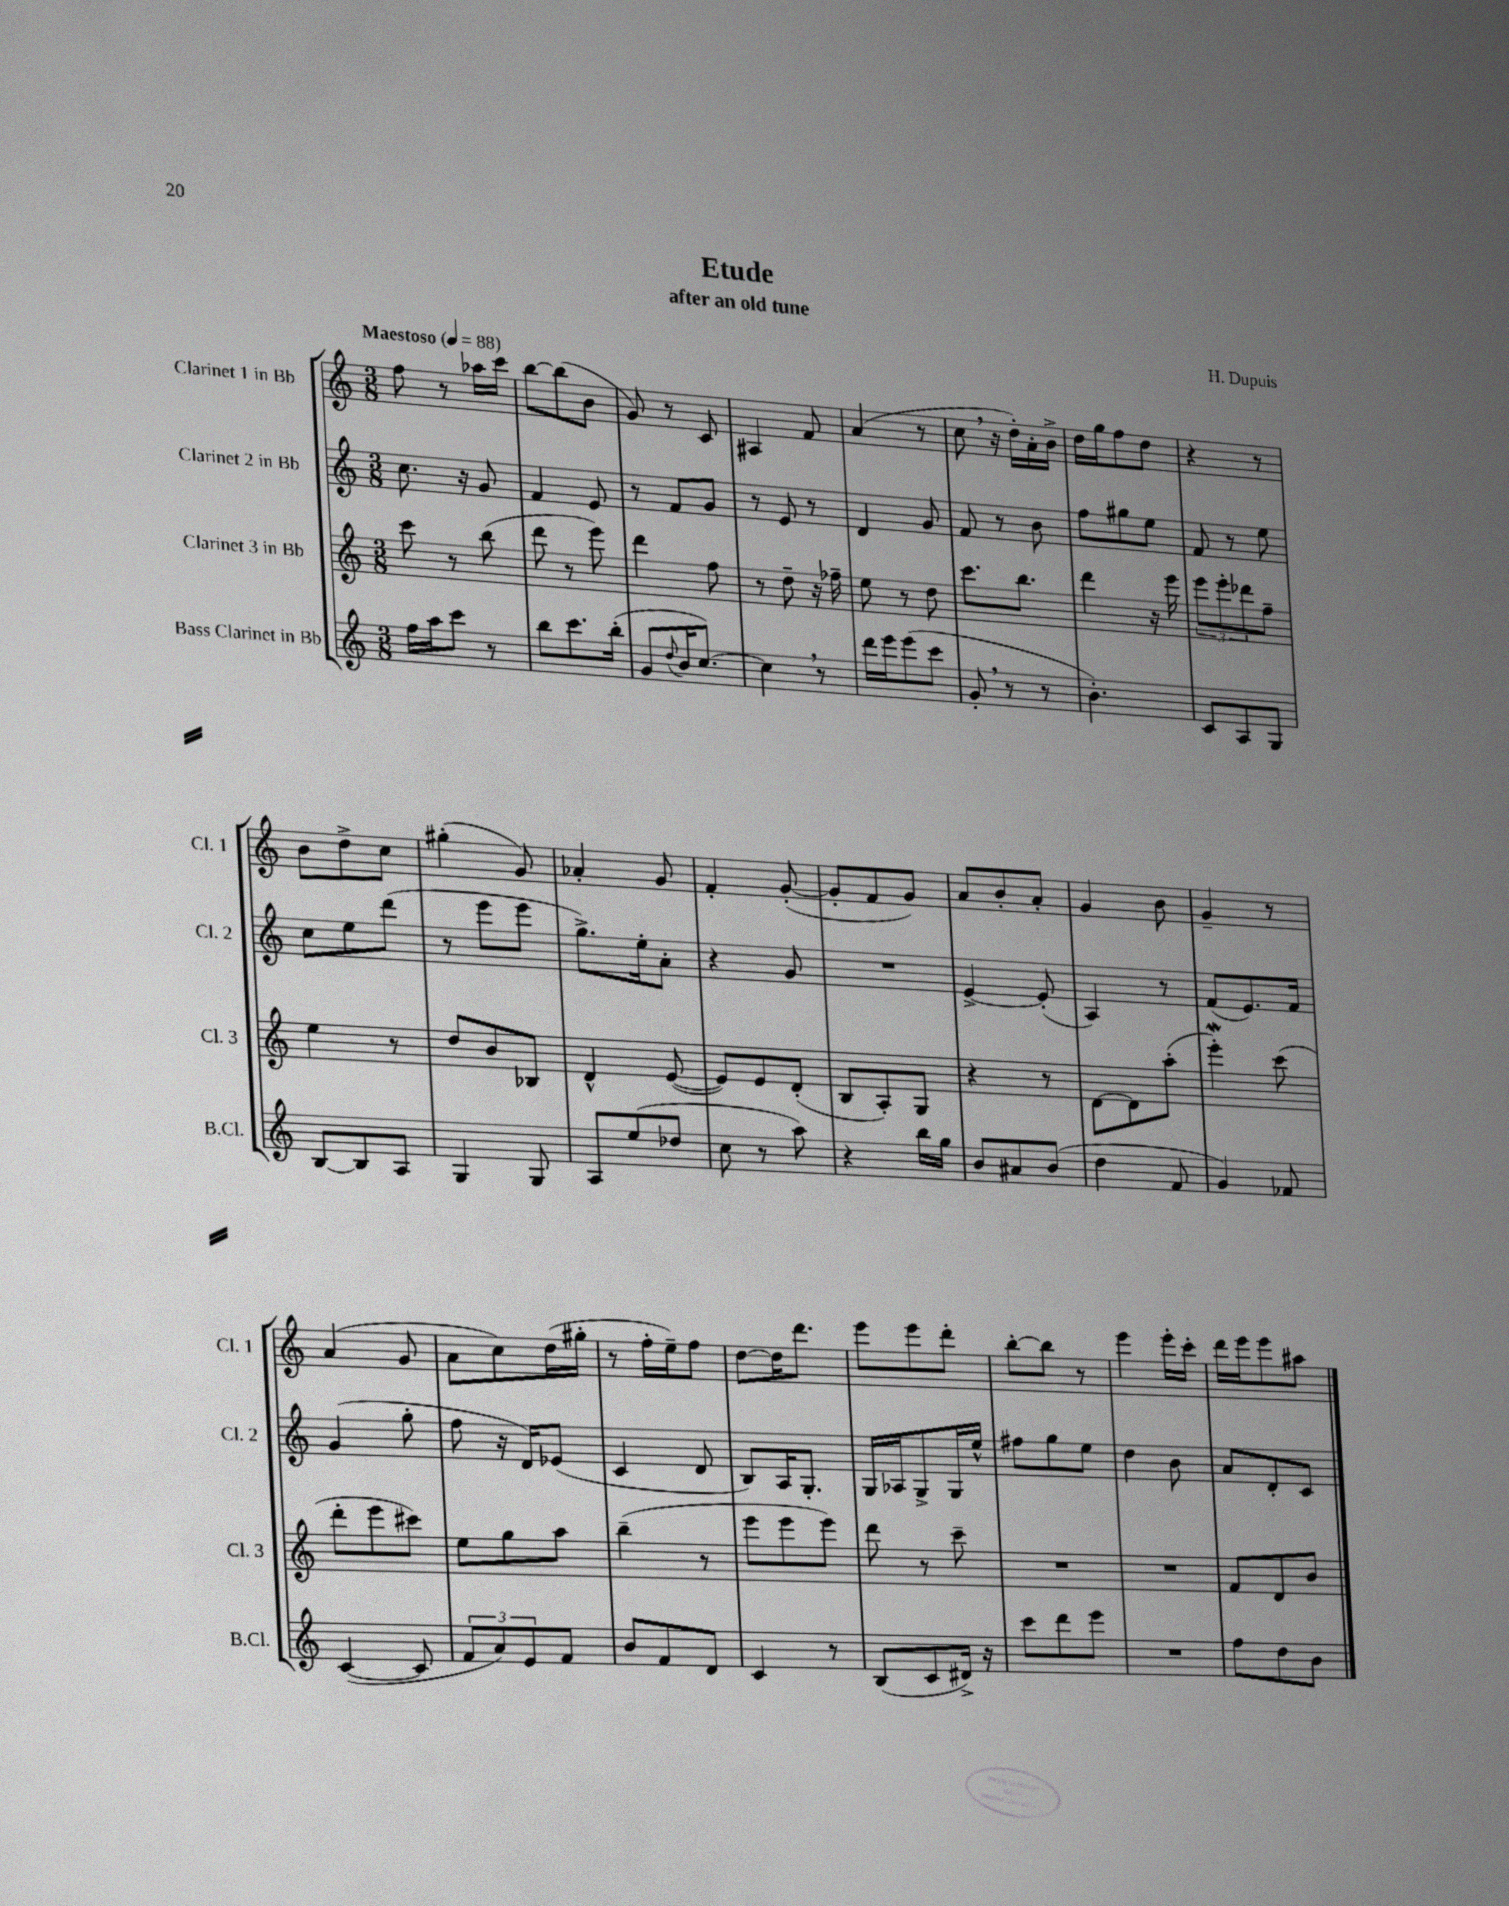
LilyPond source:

\header { title = "Etude" composer = "H. Dupuis" subtitle = "after an old tune" }
<<
\new StaffGroup <<
\new Staff = "s0" \with { instrumentName = "Clarinet 1 in Bb" shortInstrumentName = "Cl. 1" } {
    \clef treble \key c \major \numericTimeSignature \time 3/8 \tempo "Maestoso" 4 = 88
    f''8 r8 aes''16 c'''16 |
    b''8~ b''8( b'8 |
    g'8) r8 c'8 |
    ais4 f'8 |
    a'4( r8 |
    c''8 \breathe r16 d''16-.) a'16-. b'16-> |
    d''16 g''16 f''8 d''8 |
    r4 r8 |
    b'8 d''8-> c''8 |
    gis''4-.( g'8) |
    aes'4-. g'8 |
    f'4-. g'8~-.( |
    g'8-. f'8 g'8) |
    a'8 b'8-. a'8-. |
    g'4 b'8 |
    g'4-- r8 |
    a'4( g'8 |
    a'8 c''8) d''16( gis''16-. |
    r8 f''16-. e''16--) f''8 |
    d''8~ d''16 d'''8. |
    e'''8 e'''8 d'''8-. |
    b''8~-. b''8 r8 |
    e'''4 e'''16-. c'''16-. |
    d'''16 e'''16 e'''8 ais''8 \bar "|." |
}
\new Staff = "s1" \with { instrumentName = "Clarinet 2 in Bb" shortInstrumentName = "Cl. 2" } {
    \clef treble \key c \major \numericTimeSignature \time 3/8
    c''8. r16 g'8 |
    f'4 e'8 |
    r8 f'8 g'8 |
    r8 e'8 r8 |
    d'4 g'8 |
    f'8 r8 b'8 |
    f''8 gis''8 e''8 |
    f'8 r8 e''8 |
    c''8 e''8 d'''8( |
    r8 e'''8 e'''8 |
    g''8.->) e''16-. a'8-. |
    r4 g'8 |
    R4. |
    e'4~-> e'8-.( |
    a4) r8 |
    f'8( e'8.) f'16 |
    g'4( g''8-. |
    f''8 r16 d'16) ees'8( |
    c'4 d'8 |
    b8) a16 g8.-. |
    g16 aes16 g8-> g16 e''16-^ |
    fis''8 g''8 e''8 |
    d''4 b'8 |
    a'8 d'8-. c'8 \bar "|." |
}
\new Staff = "s2" \with { instrumentName = "Clarinet 3 in Bb" shortInstrumentName = "Cl. 3" } {
    \clef treble \key c \major \numericTimeSignature \time 3/8
    c'''8 r8 b''8( |
    d'''8 r8 e'''8) |
    d'''4 f''8 |
    r8 d''8-- r16 fes''16-- |
    e''8 r8 d''8 |
    c'''8. b''8. |
    d'''4 r16 e'''16 |
    \tuplet 3/2 { e'''8 e'''8-. des'''8 } f''8-- |
    e''4 r8 |
    d''8 b'8 bes8 |
    d'4-^ e'8~( |
    e'8) e'8 d'8-.( |
    b8 a8-.) g8 |
    r4 r8 |
    d'8~ d'8 a''8-.( |
    e'''4-.\mordent) c'''8( |
    d'''8-. e'''8 cis'''8) |
    e''8 g''8 a''8 |
    b''4--( r8 |
    e'''8 e'''8 e'''8) |
    d'''8 r8 c'''8-- |
    R4. |
    R4. |
    f'8 d'8 b'8 \bar "|." |
}
\new Staff = "s3" \with { instrumentName = "Bass Clarinet in Bb" shortInstrumentName = "B.Cl." } {
    \clef treble \key c \major \numericTimeSignature \time 3/8
    f''16 a''16 c'''8 r8 |
    b''8 c'''8. b''16-.( |
    g'8 \appoggiatura { d''8 } b'16 c''8.~) |
    c''4 \breathe r8 |
    d'''16 e'''16 e'''8( c'''8 |
    g'8-. \breathe r8 r8 |
    b'4.-.) |
    c'8 a8 g8 |
    b8~ b8 a8 |
    g4 g8 |
    a8 e''8( des''8 |
    c''8 r8 a''8) |
    r4 b''16 g''16 |
    b'8 ais'8 b'8( |
    d''4 f'8 |
    g'4) fes'8 |
    c'4~( c'8 |
    \tuplet 3/2 { f'8 a'8) e'8 } f'8 |
    b'8 f'8 d'8 |
    c'4 r8 |
    b8( c'8 dis'16->) r16 |
    c'''8 d'''8 e'''8 |
    R4. |
    f''8 d''8 b'8 \bar "|." |
}
>>
>>
\layout { \context { \Score \remove "Bar_number_engraver" } }
